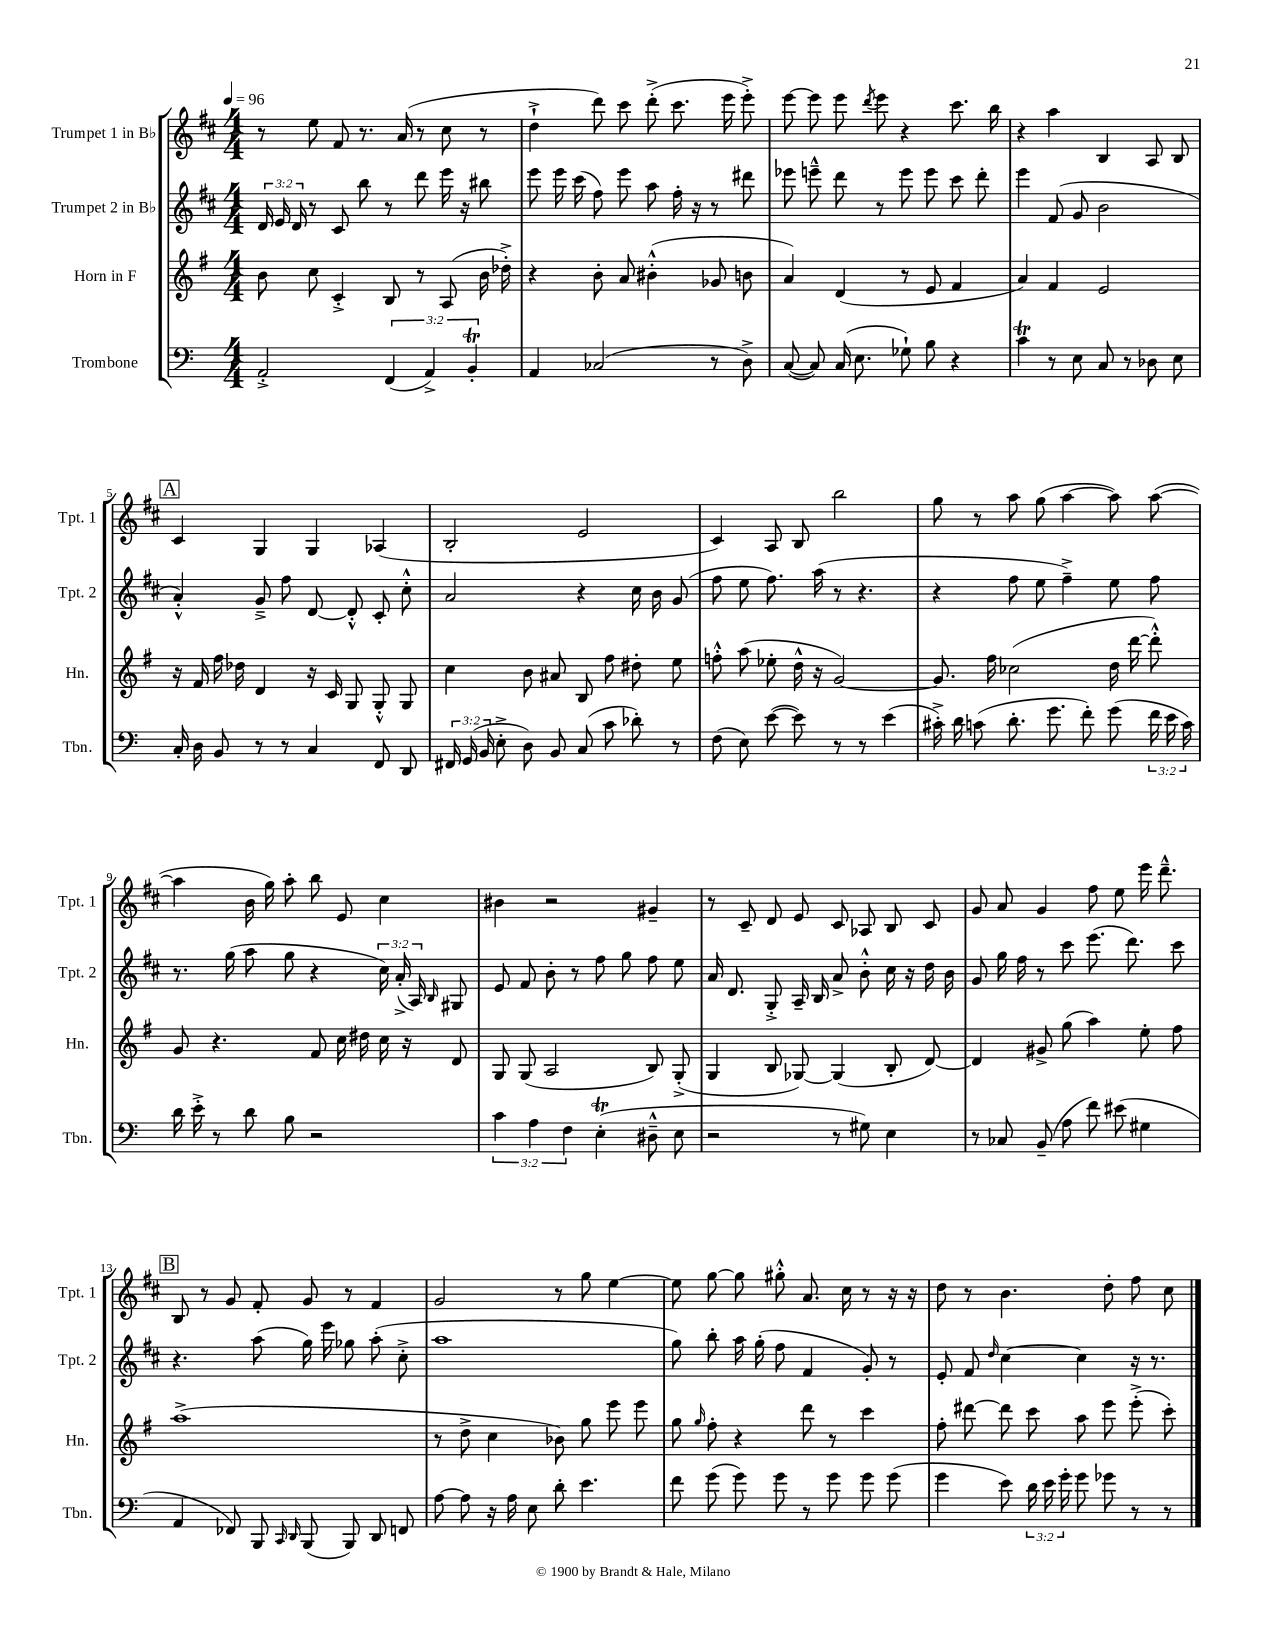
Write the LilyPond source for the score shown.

<<
\new StaffGroup <<
\new Staff = "s0" \with { instrumentName = "Trumpet 1 in Bb" shortInstrumentName = "Tpt. 1" } {
    \clef treble \key d \major \numericTimeSignature \time 4/4 \tempo 4 = 96
    \autoBeamOff r8 e''8 fis'8 r8. a'16( r8 cis''8 r8 |
    d''4-!-> d'''8) cis'''8 d'''8-.->( cis'''8. e'''16 e'''8-.->) |
    e'''8~ e'''8 e'''8 \acciaccatura { d'''8 } e'''8 r4 cis'''8. b''16 |
    r4 a''4 b4 a8 b8 |
    \mark \markup { \box "A" } cis'4 g4 g4 aes4( |
    b2-. e'2 |
    cis'4) a8 b8 b''2 |
    g''8 r8 a''8 g''8( a''4~ a''8) a''8~( |
    a''4 b'16 g''16) a''8-. b''8 e'8 cis''4 |
    bis'4 r2 gis'4-- |
    r8 cis'8-- d'8 e'8 cis'8 aes8 b8 cis'8 |
    g'8 a'8 g'4 fis''8 e''8 e'''16 d'''8.---^ |
    \mark \markup { \box "B" } b8 r8 g'8 fis'8-. g'8 r8 fis'4 |
    g'2 r8 g''8 e''4~ |
    e''8 g''8~ g''8 gis''8-.-^ a'8. cis''16 r8 r16 r16 |
    d''8 r8 b'4. d''8-. fis''8 cis''8 \bar "|." |
}
\new Staff = "s1" \with { instrumentName = "Trumpet 2 in Bb" shortInstrumentName = "Tpt. 2" } {
    \clef treble \key d \major \numericTimeSignature \time 4/4 \override Staff.TupletNumber.text = #tuplet-number::calc-fraction-text
    \autoBeamOff \tuplet 3/2 { d'16 e'16 d'16 } r8 cis'8 b''8 r8 d'''8 e'''16 r16 bis''8 |
    e'''8 e'''16 cis'''16( fis''8) e'''8 a''8 fis''16-. r16 r8 dis'''8 |
    ees'''8 e'''8---^ d'''8 r8 e'''8 e'''8 cis'''8 d'''8-. |
    e'''4 fis'8( g'8 b'2 |
    \mark \markup { \box "A" } a'4-.-^) g'8---> fis''8 d'8~ d'8-.-^ cis'8-. cis''8-.-^ |
    a'2 r4 cis''16 b'16 g'8( |
    fis''8 e''8 fis''8.) a''16( r8 r4. |
    r4 fis''8 e''8 fis''4--->) e''8 fis''8 |
    r8. g''16( a''8 g''8 r4 \tuplet 3/2 { cis''16) a'16-.->( a16) } \grace { b16 } gis8 |
    e'8 fis'8 b'8-. r8 fis''8 g''8 fis''8 e''8 |
    a'16 d'8. g8-.-> a16-- b16 a'8-> b'8-.-^ cis''16 r16 d''16 b'16 |
    g'8 g''16 fis''16 r8 cis'''8 e'''8.( d'''8.) cis'''8 |
    \mark \markup { \box "B" } r4. a''8( g''16) e'''16 ges''8 a''8-.( cis''8-.-> |
    a''1 |
    g''8) b''8-. a''16 g''16-.( fis''8 fis'4 g'8-.) r8 |
    e'8-. fis'8 \grace { d''16 } cis''4~ cis''4 r16 r8. \bar "|." |
}
\new Staff = "s2" \with { instrumentName = "Horn in F" shortInstrumentName = "Hn." } {
    \clef treble \key g \major \numericTimeSignature \time 4/4
    \autoBeamOff b'8 c''8 c'4-.-> b8 r8 a8( b'16 des''16-.->) |
    r4 b'8-. a'8 bis'4-.-^( ges'8 b'8 |
    a'4) d'4( r8 e'8 fis'4 |
    a'4) fis'4 e'2 |
    \mark \markup { \box "A" } r16 fis'16 fis''16 des''16 d'4 r16 c'16 g8 g8-.-^ g8 |
    c''4 b'8 ais'8 b8 fis''8 dis''8-. e''8 |
    f''8-.-^ a''8( ees''8-. d''16-^ r16 g'2~) |
    g'8. fis''16 ces''2( d''16 d'''16~ d'''8-.-^) |
    g'8 r4. fis'8 c''16 dis''16 c''16 r16 d'8 |
    g8 g8( a2 b8) g8-.->( |
    g4 b8 ges8~) ges4( b8-. d'8~) |
    d'4 gis'8-> g''8( a''4) e''8-. fis''8 |
    \mark \markup { \box "B" } a''1->( |
    r8 d''8-> c''4 bes'8) g''8 e'''8 e'''8 |
    g''8 \grace { g''16 } fis''8-. r4 d'''8 r8 c'''4 |
    fis''8-. dis'''8~ dis'''8 c'''8 a''8 e'''8 e'''8-.->( c'''8-.) \bar "|." |
}
\new Staff = "s3" \with { instrumentName = "Trombone" shortInstrumentName = "Tbn." } {
    \clef bass \key c \major \numericTimeSignature \time 4/4 \override Staff.TupletNumber.text = #tuplet-number::calc-fraction-text
    \autoBeamOff a,2-.-> \tuplet 3/2 { f,4( a,4->) b,4-.\trill } |
    a,4 ces2( r8 d8->) |
    c8~( c8) c16( e8. ges8-!) b8 r4 |
    c'4\trill r8 e8 c8 r8 des8 e8 |
    \mark \markup { \box "A" } c16-. d16 b,8 r8 r8 c4 f,8 d,8 |
    \tuplet 3/2 { fis,16 g,16( b,16 } e8-.-> d8) b,8 c8( c'8 des'8-.) r8 |
    f8( e8) e'8~( e'8) r8 r8 e'4( |
    cis'16-.->) d'16 c'8( d'8.-. g'8. f'8-.) g'8( \tuplet 3/2 { f'16 e'16 c'16) } |
    d'16 e'16-.-> r8 d'8 b8 r2 |
    \tuplet 3/2 { c'4 a4 f4 } e4-.\trill( dis8---^ e8 |
    r2 r8 gis8) e4 |
    r8 ces8 b,8--( a8 f'8) eis'8( gis4 |
    \mark \markup { \box "B" } a,4 fes,8) b,,8 \grace { c,16 d,16 } b,,8( b,,8) d,8 f,8 |
    a8~ a8 r16 a16 e8 d'8-. e'4. |
    f'8 g'8( g'8) g'8 r8 g'8 g'8 g'8( |
    g'4 e'8) \tuplet 3/2 { d'16 e'16 g'16-. } g'8 ges'8 r8 r8 \bar "|." |
}
>>
>>
